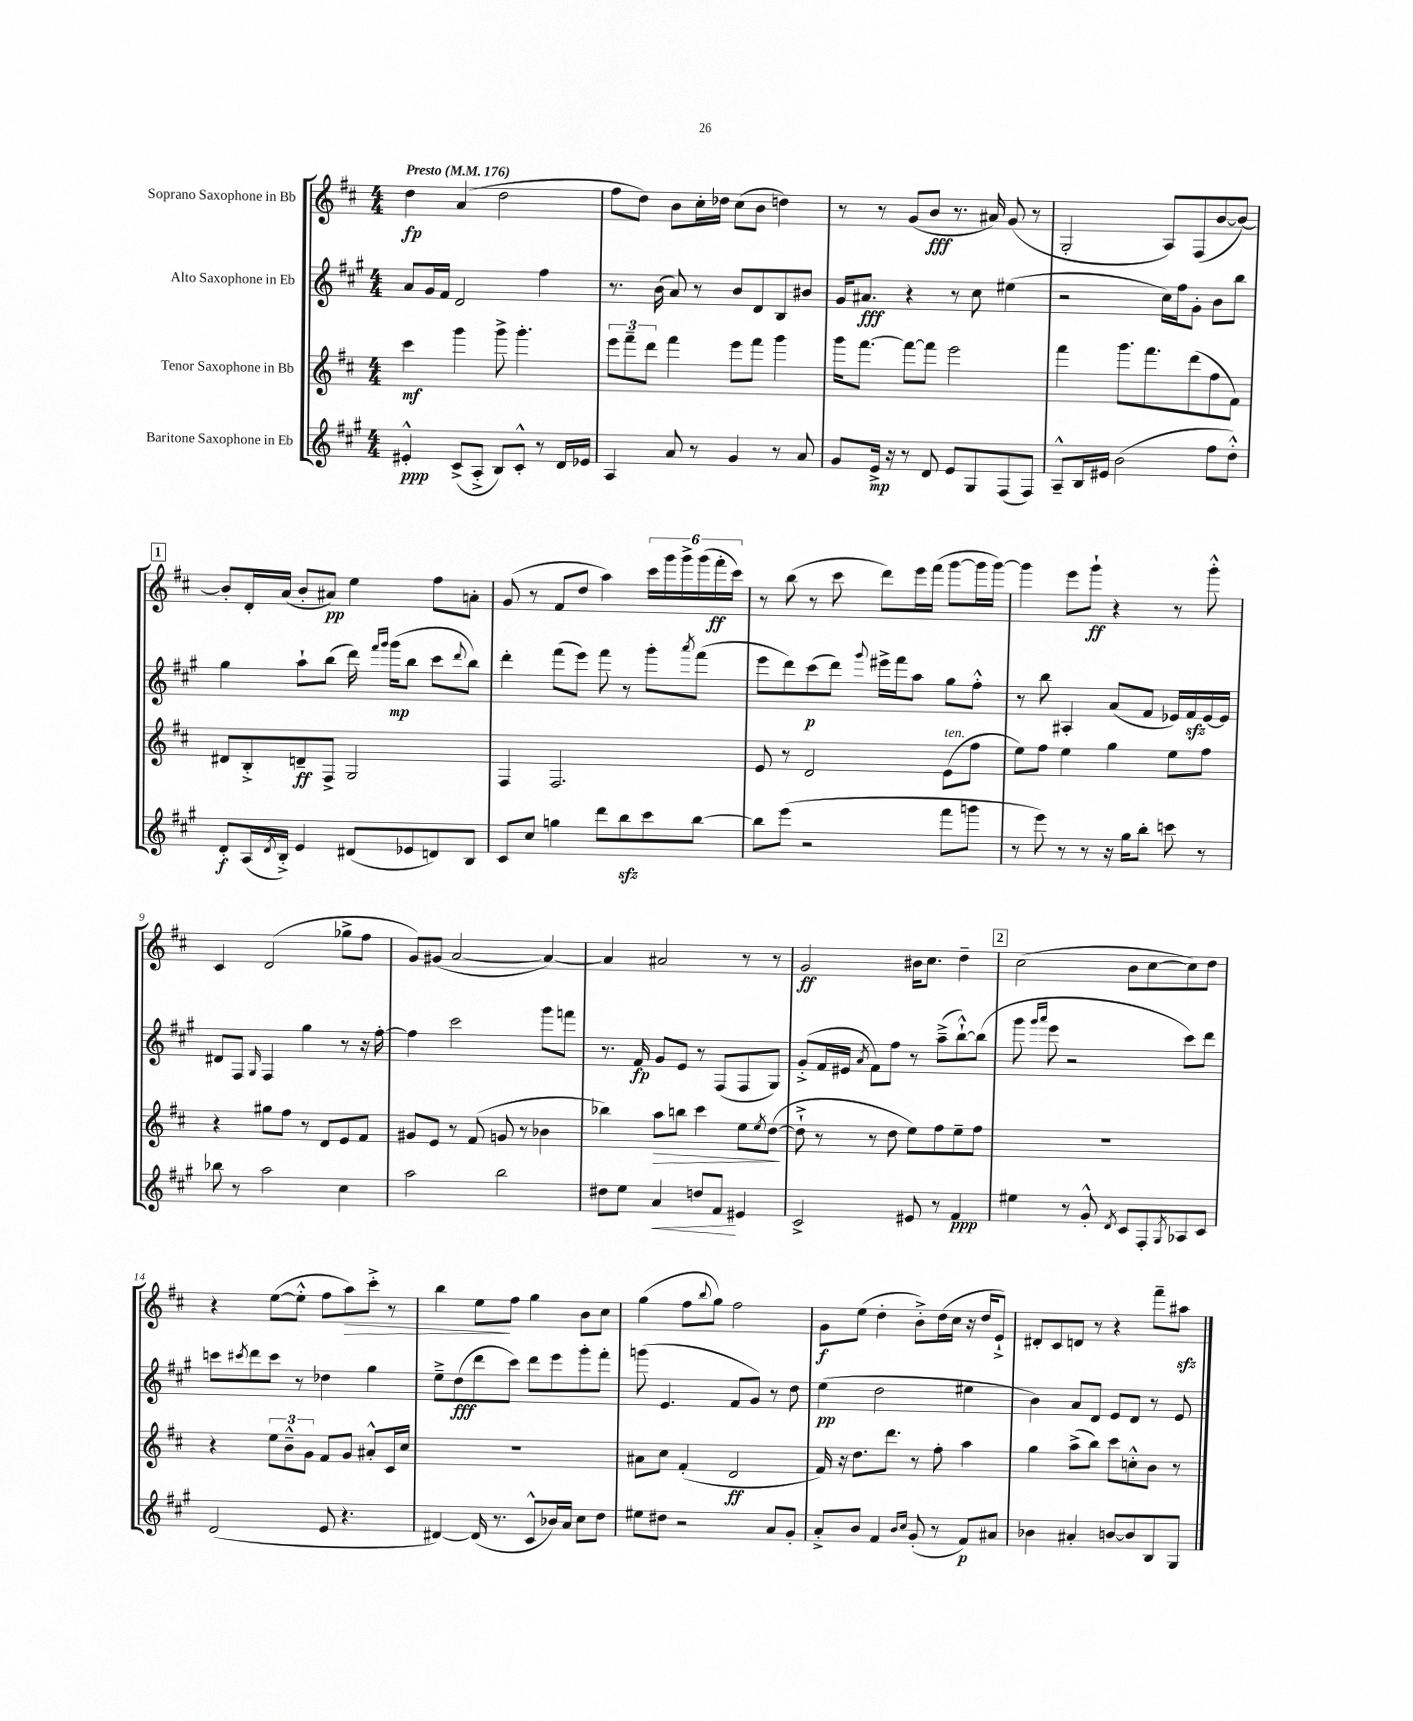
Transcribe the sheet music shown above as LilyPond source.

<<
\new StaffGroup <<
\new Staff = "s0" \with { instrumentName = "Soprano Saxophone in Bb" } {
    \clef treble \key d \major \numericTimeSignature \time 4/4 \tempo "Presto" 4 = 176
    d''4\fp a'4( d''2 |
    fis''8 d''8) b'8 cis''16-. des''16 cis''8( b'8 d''4) |
    r8 r8 g'8( b'8\fff r8. ais'16) g'8( r8 |
    g2-. a8) fis8( b'8~ b'8~) |
    \mark \markup { \box "1" } b'8-. d'16-. a'16( b'8-. ais'8\pp) e''4 fis''8 a'8-. |
    g'8( r8 fis'8 d''8 a''4) \tuplet 6/4 { cis'''16 g'''16 g'''16-> g'''16( fis'''16-.\ff cis'''16) } |
    r8 b''8( r8 cis'''8 d'''8) e'''16 fis'''16( g'''8~ g'''16 g'''16~) |
    g'''4 e'''8 g'''8-!\ff r4 r8 g'''8-.-^ |
    cis'4 d'2( ges''8-> fis''8 |
    g'8) gis'8( a'2~ a'4~) |
    a'4 ais'2 r8 r8 |
    g'2\ff bis'16 cis''8. d''4-- |
    \mark \markup { \box "2" } cis''2( b'8 cis''8~ cis''8) d''8 |
    r4 e''8~( e''8-.-^ fis''8 a''8\>) cis'''8-.-> r8 |
    b''4 e''8\! fis''8 g''4 b'8 cis''8 |
    g''4( fis''8 \appoggiatura { b''8 } g''8) fis''2 |
    g'8\f e''8( d''4-. b'8-.->) d''16( cis''16 r16 d''16 e'8-!->) |
    dis'8-. cis'8 d'8 r8 r4 fis'''8-- ais''8\sfz \bar "|." |
}
\new Staff = "s1" \with { instrumentName = "Alto Saxophone in Eb" } {
    \clef treble \key a \major \numericTimeSignature \time 4/4
    a'8 gis'16 fis'16 d'2 fis''4 |
    r8. b'16( a'8) r8 b'8 d'8 b8 bis'8 |
    gis'16 ais'8.\fff r4 r8 cis''8 eis''4( |
    r2 cis''16) fis''16 gis'8-. b'8 b''8 |
    \mark \markup { \box "1" } gis''4 a''8-! b''8( d'''16) \grace { fis'''16 gis'''16 } gis'''16\mp( b''8 cis'''8 \appoggiatura { d'''8 } b''8) |
    d'''4-. fis'''8( e'''8) fis'''8 r8 gis'''8-. \acciaccatura { a'''8 } fis'''8( |
    e'''8 d'''8) cis'''8\p( d'''8) \appoggiatura { gis'''8 } eis'''16-> fis'''16 a''8 gis''8 fis''8-.-^ |
    r8 b''8 ais4-. a'8( fis'8 ees'16) fis'16\sfz ees'16~ ees'16 |
    dis'8 fis8 \grace { gis16 } fis4 gis''4 r8 r16 fis''16~-. |
    fis''4 cis'''2 gis'''8 f'''8 |
    r8. fis'16\fp gis'8 e'8 r8 fis8( fis8 gis8) |
    gis'8-.->( fis'16 eis'16 \acciaccatura { a'8 } fis'8) fis''8 r8 a''8--->( b''8~-!-^) b''8( |
    \mark \markup { \box "2" } gis'''8 \grace { gis'''16 a'''16 } e'''8 r2 cis'''8) d'''8 |
    c'''8 \acciaccatura { cis'''8 } d'''8 cis'''8 r8 des''4 gis''4 |
    e''8---> d''8\fff( d'''8 cis'''8) d'''8 e'''8 gis'''8-. fis'''8-. |
    g'''8( e'4. fis'8 gis'8) r8 d''8 |
    e''4\pp( d''2 eis''4 |
    b'4) a'8 d'8 e'8 d'8 r8 e'8 \bar "|." |
}
\new Staff = "s2" \with { instrumentName = "Tenor Saxophone in Bb" } {
    \clef treble \key d \major \numericTimeSignature \time 4/4
    cis'''4\mf g'''4 g'''8-> g'''4.-. |
    \tuplet 3/2 { e'''8 fis'''8-- d'''8 } fis'''4 e'''8 fis'''8 g'''4 |
    g'''16 fis'''8.~ fis'''8~ fis'''8 e'''2 |
    fis'''4 g'''8. fis'''8. d'''8( fis''8 fis'8) |
    \mark \markup { \box "1" } dis'8 b8-.-> d'8--\ff fis8-> g2 |
    fis4 fis2. |
    e'8 r8 d'2 e'8^\markup { \italic "ten." }( fis''8 |
    e''8) fis''8 e''4 g''4 e''8 fis''8 |
    r4 gis''8 fis''8 r8 d'8 e'8 fis'8 |
    gis'8 e'8 r8 fis'8( g'8 r8 bes'4 |
    bes''4) a''8\> b''8 cis'''4 e''8 \acciaccatura { e''8 } d''8~\!( |
    d''8-!-> r8 r8 d''8 e''8) fis''8 e''8-- fis''8 |
    \mark \markup { \box "2" } R1 |
    r4 \tuplet 3/2 { e''8 b'8---^ g'8 } fis'8 g'8 ais'8-.-^ cis'16 cis''16 |
    R1 |
    ais'8 cis''8 fis'4-.( d'2\ff |
    fis'16) r16 d''8. d'''8. r8 fis''8-. a''4 |
    g''4 a''8->( b''8) cis'''8 c''8-.-^ b'8 r8 \bar "|." |
}
\new Staff = "s3" \with { instrumentName = "Baritone Saxophone in Eb" } {
    \clef treble \key a \major \numericTimeSignature \time 4/4
    eis'4-.-^\ppp cis'8->( a8-.-> b8) cis'8-.-^ r8 d'16 ees'16 |
    a4 a'8 r8 gis'4 r8 a'8 |
    gis'8 e'16->\mp r16 r8 d'8 e'8 gis8 fis8( fis8) |
    a8---^ b16 eis'16 b'2( fis''8 d''8-.-^) |
    \mark \markup { \box "1" } d'8-.\f a16( \acciaccatura { d'8 } b16-.->) e'4 dis'8( ees'8 d'8) b8 |
    cis'8 cis''8 g''4 d'''8 b''8\sfz cis'''8 b''8~ |
    b''8 e'''8( r2 fis'''8 g'''8 |
    r8 e'''8) r8 r8 r16 gis''16 b''8-. c'''8 r8 |
    bes''8 r8 a''2 cis''4 |
    a''2 b''2 |
    dis''8 e''8 a'4\< d''8 fis'8\! eis'4 |
    cis'2-> eis'8 r8 fis'4\ppp |
    \mark \markup { \box "2" } eis''4 r8 gis'8-.-^ \acciaccatura { d'8 } cis'8 fis8-. \acciaccatura { gis8 } aes8 cis'8 |
    d'2( e'8 r4. |
    dis'4~) dis'16( r8. cis'8-^ bes'16) a'16 cis''8 d''8 |
    eis''8 dis''8 r2 a'8 gis'8-. |
    a'8-.-> b'8 fis'4 \grace { b'16 cis''16 } gis'8-.( r8 fis'8\p) ais'8 |
    bes'4 ais'4-. b'8~ b'8 b8 gis8 \bar "|." |
}
>>
>>
